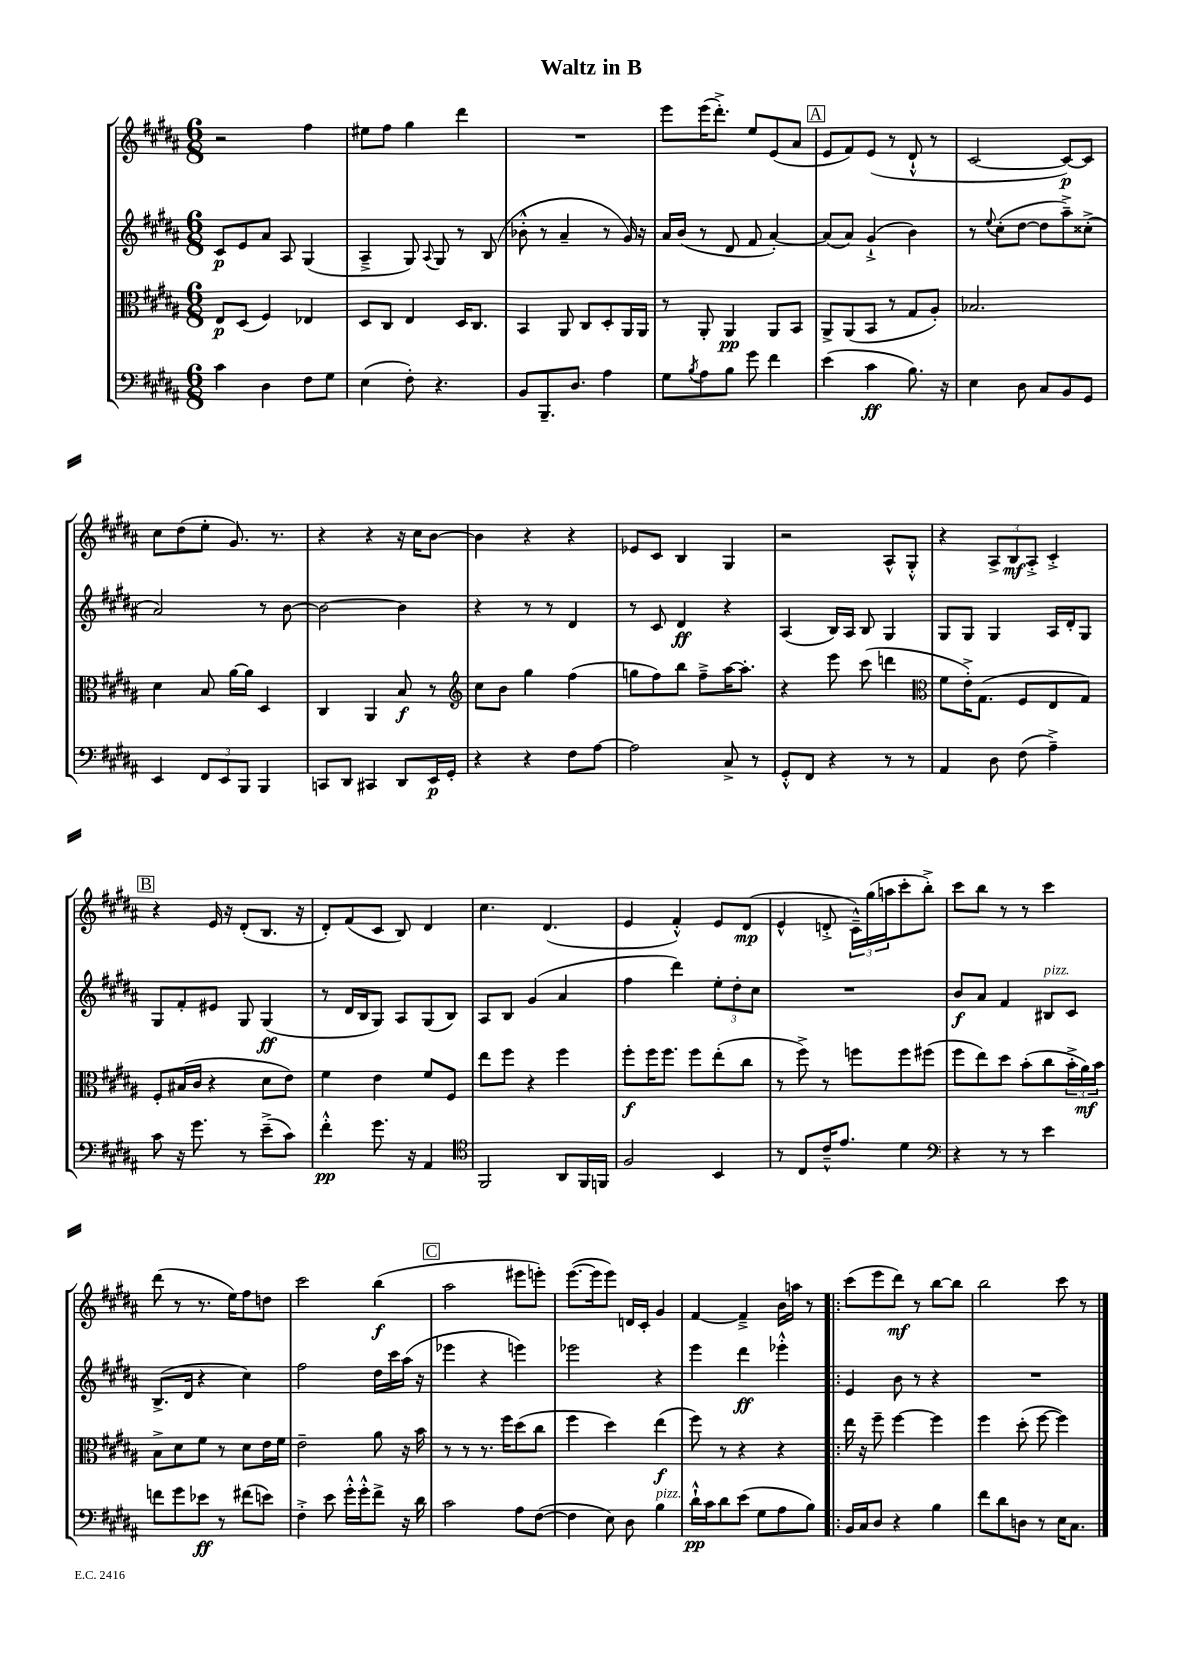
\header { title = "Waltz in B" }
<<
\new StaffGroup <<
\new Staff = "s0" {
    \clef treble \key b \major \numericTimeSignature \time 6/8
    r2 fis''4 |
    eis''8 fis''8 gis''4 dis'''4 |
    R2. |
    e'''8 e'''16( dis'''8.-.->) e''8 e'8( ais'8 |
    \mark \markup { \box "A" } e'8 fis'8) e'8( r8 dis'8-!-^ r8 |
    cis'2~ cis'8~\p) cis'8 |
    cis''8 dis''8( e''8-. gis'8.) r8. |
    r4 r4 r16 cis''16 b'8~ |
    b'4 r4 r4 |
    ees'8 cis'8 b4 gis4 |
    r2 ais8-^ gis8-.-^ |
    r4 \tuplet 3/2 { ais8-> b8\mf ais8-.-> } cis'4-.-> |
    \mark \markup { \box "B" } r4 e'16 r16 dis'8-.( b8. r16 |
    dis'8-.) fis'8( cis'8 b8) dis'4 |
    cis''4. dis'4.( |
    e'4 fis'4-.-^) e'8 dis'8\mp( |
    e'4-^ d'8-.-> \tuplet 3/2 { cis'16---^) gis''16( a''16 } cis'''8-. b''8-.->) |
    cis'''8 b''8 r8 r8 cis'''4 |
    dis'''8( r8 r8. e''16) fis''8 d''8 |
    cis'''2 b''4\f( |
    \mark \markup { \box "C" } ais''2 eis'''8 e'''8-.) |
    e'''8.~( e'''16 e'''8) d'16 cis'16-. gis'4 |
    fis'4~ fis'4---> b'16 a''16 r8 |
    \bar ".|:" cis'''8( e'''8 dis'''8\mf) r8 b''8~ b''8 |
    b''2 cis'''8 r8 \bar "|." |
}
\new Staff = "s1" {
    \clef treble \key b \major \numericTimeSignature \time 6/8
    cis'8\p e'8 ais'8 ais8 gis4( |
    ais4---> gis8) \appoggiatura { ais8 } gis8 r8 b8( |
    bes'8-.-^ r8 ais'4-- r8 gis'16) r16 |
    ais'16 b'16( r8 dis'8 fis'8 ais'4~-.) |
    \mark \markup { \box "A" } ais'8( ais'8) gis'4-!->( b'4) |
    r8 \appoggiatura { e''8 } cis''8-.( dis''8~ dis''8 ais''8--->) cisis''8-.->( |
    ais'2) r8 b'8~ |
    b'2~ b'4 |
    r4 r8 r8 dis'4 |
    r8 cis'8 dis'4\ff r4 |
    ais4( b16) ais16 b8 gis4 |
    gis8 gis8 gis4 ais16 dis'16-. gis8 |
    \mark \markup { \box "B" } gis8 fis'8-. eis'8 gis8 gis4\ff( |
    r8 dis'16 b16 gis8) ais8 gis8( b8) |
    ais8 b8 gis'4( ais'4 |
    fis''4 dis'''4) \tuplet 3/2 { e''8-. dis''8-. cis''8 } |
    R2. |
    b'8\f ais'8 fis'4 bis8^\markup { \italic "pizz." } cis'8 |
    b8.->( dis'16 r4 cis''4) |
    fis''2 dis''16 cis'''16 ais''16( r16 |
    \mark \markup { \box "C" } ees'''4 r4 e'''4) |
    ees'''2 r4 |
    e'''4 dis'''4\ff ees'''4-.-^ |
    \bar ".|:" e'4 b'8 r8 r4 |
    R2. \bar "|." |
}
\new Staff = "s2" {
    \clef alto \key b \major \numericTimeSignature \time 6/8
    e8\p dis8( fis4) ees4 |
    dis8 cis8 e4 dis16 cis8. |
    b,4 ais,8 cis8 dis8-. ais,16 ais,16 |
    r8 ais,8-. ais,4\pp ais,8 b,8 |
    \mark \markup { \box "A" } ais,8-> ais,8( b,8 r8 gis8 ais8-.) |
    bes2. |
    dis'4 b8 ais'16~ ais'16 dis4 |
    cis4 ais,4 b8\f r8 |
    \clef treble cis''8 b'8 gis''4 fis''4( |
    g''8 fis''8) b''8 fis''8---> ais''16~ ais''8.-. |
    r4 e'''8 cis'''8( d'''4 |
    \clef alto fis'8 e'16-.->) gis8.( fis8 e8 gis8) |
    \mark \markup { \box "B" } fis8-. bis16( cis'16 r4 dis'8 e'8) |
    fis'4 e'4 fis'8 fis8 |
    e''8 fis''8 r4 fis''4 |
    fis''8-.\f fis''16 fis''8. fis''8 e''8-.( cis''8 |
    r8 fis''8->) r8 f''8 f''8 fis''8( |
    fis''8 e''8) dis''8 b'8-.( cis''8 \tuplet 3/2 { b'16-.-> ais'16\mf) b'16 } |
    b8-> dis'8 fis'8 r8 dis'8 e'16 fis'16 |
    e'2-- ais'8 r16 b'16 |
    \mark \markup { \box "C" } r8 r8 r8. fis''16 dis''8( cis''8 |
    fis''4 dis''4) e''4\f( |
    fis''8) r8 r4 r4 |
    \bar ".|:" e''16 r16 fis''8-- fis''4~ fis''4 |
    fis''4 dis''8-.( fis''8~ fis''4) \bar "|." |
}
\new Staff = "s3" {
    \clef bass \key b \major \numericTimeSignature \time 6/8
    cis'4 dis4 fis8 gis8 |
    e4( fis8-.) r4. |
    b,8 b,,8.-- dis8. ais4 |
    gis8 \acciaccatura { b8 } ais8 b8 gis'8 fis'4 |
    \mark \markup { \box "A" } e'4( cis'4\ff b8.) r16 |
    e4 dis8 cis8 b,8 gis,8 |
    e,4 \tuplet 3/2 { fis,8 e,8 b,,8 } b,,4 |
    c,8 dis,8 cis,4 dis,8 e,16\p gis,16-. |
    r4 r4 fis8 ais8~ |
    ais2 cis8-> r8 |
    gis,8-.-^ fis,8 r4 r8 r8 |
    ais,4 dis8 fis8( ais4--->) |
    \mark \markup { \box "B" } cis'8 r16 gis'8. r8 e'8--->( cis'8) |
    fis'4-.-^\pp gis'8. r16 ais,4 |
    \clef tenor fis,2 ais,8 fis,16 f,16 |
    fis2 b,4 |
    r8 cis8 cis'16---^ e'8. dis'4 |
    \clef bass r4 r8 r8 e'4 |
    f'8 gis'8 ees'8\ff r8 fis'8( e'8) |
    fis4-.-> e'8 gis'16-.-^ gis'16-.-^ fis'8-> r16 dis'16 |
    \mark \markup { \box "C" } cis'2 ais8 fis8~( |
    fis4 e8) dis8 b4^\markup { \italic "pizz." } |
    dis'16-!-^\pp cis'16 dis'8 e'8( gis8 ais8 b8) |
    \bar ".|:" b,16 cis16 dis8 r4 b4 |
    fis'8 dis'8 d8 r8 e16 cis8. \bar "|." |
}
>>
>>
\layout { \context { \Score \remove "Bar_number_engraver" } }
